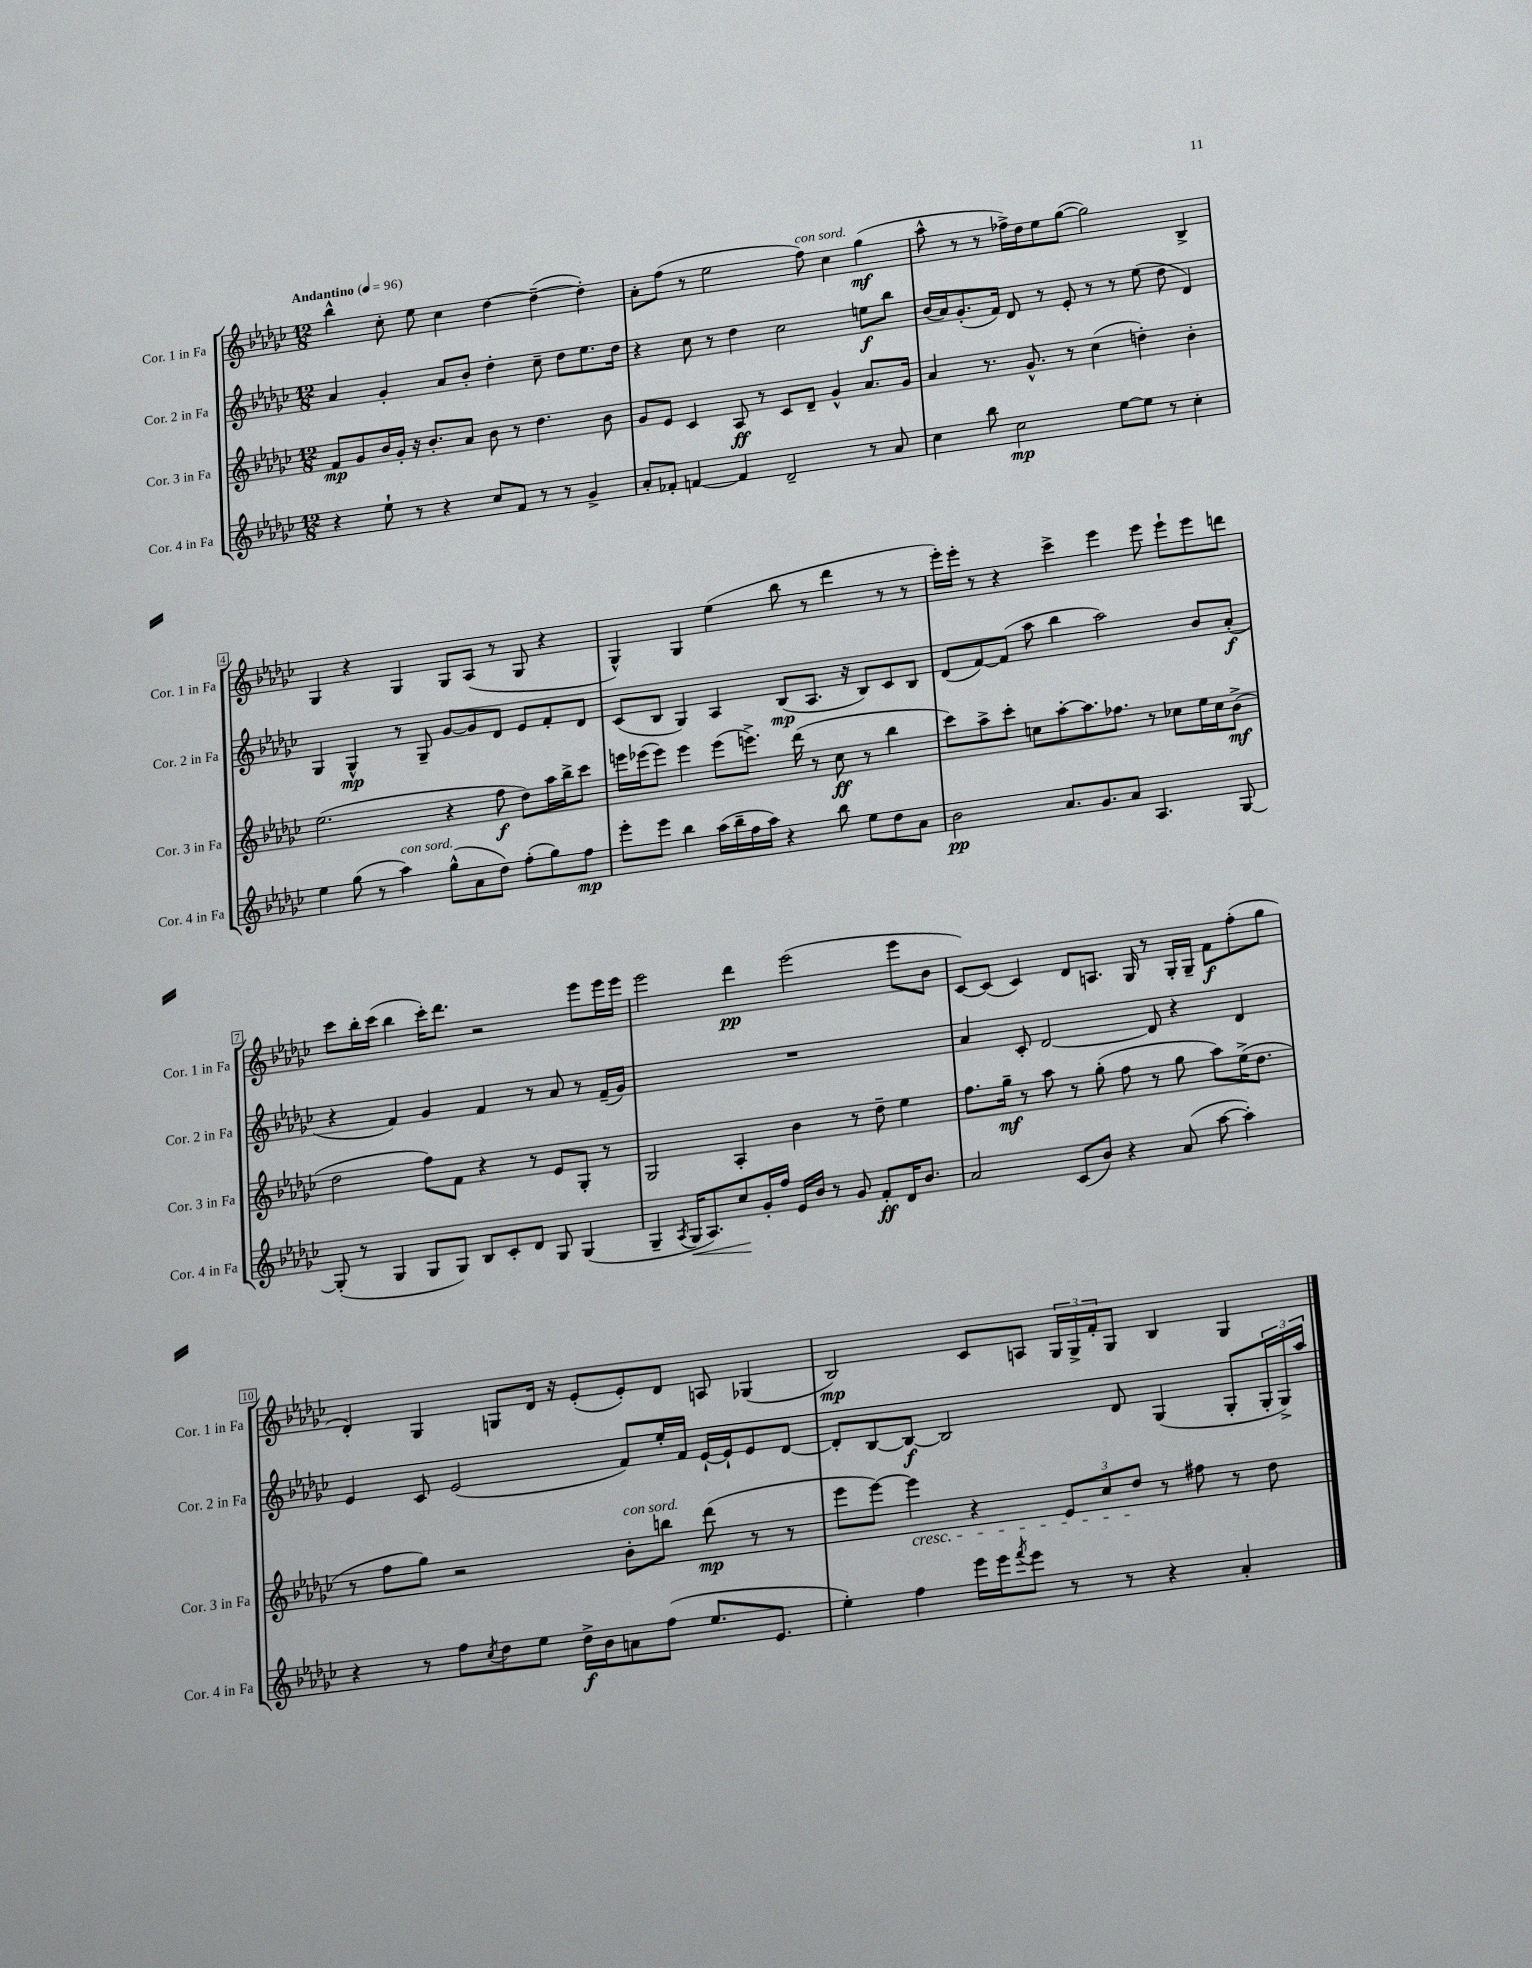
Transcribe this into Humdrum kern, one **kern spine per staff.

**kern	**dynam	**kern	**dynam	**kern	**dynam	**kern	**dynam
*part4	*part4	*part3	*part3	*part2	*part2	*part1	*part1
*staff4	*staff4	*staff3	*staff3	*staff2	*staff2	*staff1	*staff1
*I"Cor. 4 in Fa	*	*I"Cor. 3 in Fa	*	*I"Cor. 2 in Fa	*	*I"Cor. 1 in Fa	*
*I'Cor. 4 in Fa	*	*I'Cor. 3 in Fa	*	*I'Cor. 2 in Fa	*	*I'Cor. 1 in Fa	*
*clefG2	*	*clefG2	*	*clefG2	*	*clefG2	*
*k[b-e-a-d-g-c-]	*	*k[b-e-a-d-g-c-]	*	*k[b-e-a-d-g-c-]	*	*k[b-e-a-d-g-c-]	*
*M12/8	*	*M12/8	*	*M12/8	*	*M12/8	*
*MM96	*	*MM96	*	*MM96	*	*MM96	*
=1	=1	=1	=1	=1	=1	=1	=1
!	!	!	!	!	!	!LO:TX:a:B:t=Andantino	!
4r	.	8f/L	mp	4a-/	.	4bb-^^\	.
.	.	8g-/	.	.	.	.	.
8ee-`\	.	16b-/L	.	4g-'/	.	8cc-'\	.
.	.	16g-'/JJ	.	.	.	.	.
8r	.	16r	.	.	.	8ee-\	.
.	.	8.b-'/L	.	.	.	.	.
4r	.	.	.	8a-/L	.	4cc-\	.
.	.	8a-/J	.	8b-'/J	.	.	.
8cc-/L	.	8b-\	.	4dd-'\	.	[4dd-\	.
8f/J	.	8r	.	.	.	.	.
8r	.	4.dd-\	.	8cc-~\	.	(4dd-~\_	.
8r	.	.	.	8dd-\L	.	.	.
4g-^/	.	.	.	8.ee-\	.	4dd-'\])	.
.	.	8b-\	.	.	.	.	.
.	.	.	.	16dd-\Jk	.	.	.
=2	=2	=2	=2	=2	=2	=2	=2
8a-'/L	.	8g-/L	.	4r	.	8a-'\L	.
8f-X'/J	.	8e-/J	.	.	.	(8ff\J	.
[4fn/	.	4c-/	.	8cc-\	.	8r	.
.	.	.	.	8r	.	2ee-\	.
4f/]	.	8A-/	ff	4dd-\	.	.	.
.	.	8r	.	.	.	.	.
2d-~/	.	8c-/L	.	2cc-\	.	.	.
!	!	!	!	!	!	!LO:TX:a:i:t=con sord.	!
.	.	8d-~/J	.	.	.	8ff\)	.
.	.	4g-^^/	.	.	.	4cc-\	.
8r	.	8.a-/L	.	8een\L	f	(4gg-\	mf
8a-/	.	.	.	8bb-\J	.	.	.
.	.	16g-/Jk	.	.	.	.	.
=3	=3	=3	=3	=3	=3	=3	=3
4cc-\	.	4a-/	.	(16b-/LL	.	8aa-^^\	.
.	.	.	.	16a-/J)	.	.	.
.	.	.	.	(8.g-'/	.	8r	.
8bb-\	.	8.r	.	.	.	8r	.
.	.	.	.	16f/Jk)	.	.	.
2cc-\	mp	.	.	8d-/	.	16ff-X^\LL)	.
.	.	8.g-^^/	.	.	.	16dd-\J	.
.	.	.	.	8r	.	8ee-\	.
.	.	8r	.	8e-'/	.	([8gg-\J	.
.	.	(4cc-\	.	8r	.	2gg-\])	.
[8ee-\L	.	.	.	8r	.	.	.
8ee-\J]	.	4ddn'\)	.	(8ee-\	.	.	.
8r	.	.	.	8dd-\	.	.	.
4cc-'\	.	4b-'\	.	4d-/)	.	4B-^/	.
!!LO:LB:g=z
=4	=4	=4	=4	=4	=4	=4	=4
4ee-\	.	(2.ee-\	.	4G-/	.	4G-/	.
(8gg-\	.	.	.	4G-^^/	mp	4r	.
8r	.	.	.	.	.	.	.
!LO:TX:a:i:t=con sord.	!	!	!	!	!	!	!
4aa-\)	.	.	.	8r	.	4G-/	.
.	.	.	.	8G-~/	.	.	.
(8gg-^^\L	.	4r	.	[8g-/L	.	8G-/L	.
8a-\	.	.	.	8g-/]	.	(8A-/J	.
8dd-\J)	.	8ff\	f	8d-/J	.	8r	.
(8ff'\L	.	8dd-\L)	.	8e-/L	.	8G-/	.
8gg-\)	.	16aa-\L	.	8f'/	.	4r	.
.	.	16bb-^\J	.	.	.	.	.
8ff\J	mp	8ccc-\J	.	8d-/J	.	.	.
=5	=5	=5	=5	=5	=5	=5	=5
8eee-'\L	.	16eeen\LL	.	(8c-/L	.	4G-^^/)	.
.	.	(16eee-X\J	.	.	.	.	.
8eee-\J	.	8eee-\J)	.	8B-/J	.	.	.
4bb-\	.	4eee-\	.	4G-/)	.	4G-/	.
(16aa-\LL	.	(8eee-\L	.	4A-/	.	(4ee-\	.
16bb-~\	.	.	.	.	.	.	.
16ff\	.	8.eeen^\J)	.	.	.	.	.
16aa-\JJ)	.	.	.	.	.	.	.
4r	.	.	.	(8B-/L	mp	8bb-\	.
.	.	(16ddd-\	.	.	.	.	.
.	.	8r	.	8.A-/J	.	8r	.
8bb-\	.	8cc-\	ff	.	.	4ddd-\	.
.	.	.	.	16r	.	.	.
8ee-\L	.	8r	.	8B-/L)	.	.	.
8dd-\	.	4bb-\	.	8c-/	.	8r	.
8a-\J	.	.	.	8B-/J	.	8r	.
=6	=6	=6	=6	=6	=6	=6	=6
2b-\	pp	8ccc-\L)	.	(8d-/L	.	16eee-'\LL)	.
.	.	.	.	.	.	16eee-'\JJ	.
.	.	8aa-^\	.	[8f/)	.	8r	.
.	.	8ccc-'\J	.	(8f/J]	.	4r	.
.	.	8ccn\L	.	8aa-\	.	.	.
8.a-/L	.	[8aa-'\	.	4bb-\	.	4ccc-^\	.
.	.	8.aa-\]	.	.	.	.	.
8.g-/	.	.	.	.	.	.	.
.	.	.	.	2aa-\)	.	4eee-\	.
.	.	8.ff-X\J	.	.	.	.	.
8a-/J	.	.	.	.	.	.	.
4.A-/	.	8r	.	.	.	8eee-\	.
.	.	8cc-X\L	.	.	.	8eee-`\L	.
.	.	16ee-\L	.	8b-/L	.	8eee-\	.
.	.	16cc-\J	.	.	.	.	.
[8G-/	.	(8b-^\J	mf	(8a-'/J	f	8dddn\J	.
!!LO:LB:g=z
=7	=7	=7	=7	=7	=7	=7	=7
(8G-'/]	.	2dd-\	.	4r	.	8ccc-\L	.
8r	.	.	.	.	.	16bb-'\L	.
.	.	.	.	.	.	(16ccc-\JJ	.
4G-/	.	.	.	4f/)	.	4bb-\	.
8G-/L	.	8ff\L)	.	4g-/	.	16ccc-'\KL)	.
.	.	.	.	.	.	8.ddd-\J	.
8G-/J)	.	8f\J	.	.	.	.	.
8B-/L	.	4r	.	4f/	.	2r	.
8c-'/	.	.	.	.	.	.	.
8d-/J	.	8r	.	8r	.	.	.
8G-/	.	8e-/L	.	8a-/	.	.	.
(4G-/	.	8G-'/J	.	8r	.	8eee-\L	.
.	.	8r	.	(16f~/LL	.	16eee-\L	.
.	.	.	.	16g-/JJ)	.	16eee-\JJ	.
=8	=8	=8	=8	=8	=8	=8	=8
4G-~/	.	2G-/	.	1.r	.	2eee-\	.
8qA-/	.	.	.	.	.	.	.
!	!LO:HP:b	!	!	!	!	!	!
16G-/KL	<	.	.	.	.	.	.
8.A-/)	.	.	.	.	.	.	.
8cc-/	.	4A-'/	.	.	.	4ddd-\	pp
16g-'/L	[	.	.	.	.	.	.
16ff/JJ	.	.	.	.	.	.	.
16e-/LL	.	4b-\	.	.	.	(2eee-\	.
16b-/JJ	.	.	.	.	.	.	.
8r	.	.	.	.	.	.	.
8g-/	.	8r	.	.	.	.	.
8f'/L	ff	8dd-~\	.	.	.	.	.
16d-/K	.	4ee-\	.	.	.	8eee-\L	.
8.b-/J	.	.	.	.	.	.	.
.	.	.	.	.	.	8b-\J	.
=9	=9	=9	=9	=9	=9	=9	=9
2a-/	.	8.ff\L	.	4a-/	.	[8c-/L)	.
.	.	.	.	.	.	(8c-/J]	.
.	.	16gg-~\Jk	mf	.	.	.	.
.	.	8r	.	8c-'/	.	4c-/)	.
.	.	8aa-\	.	[2d-/	.	.	.
(8c-/L	.	8r	.	.	.	8d-/L	.
8b-/J)	.	(8gg-'\	.	.	.	8.An/J	.
4r	.	8ff\	.	.	.	.	.
.	.	.	.	.	.	16G-/	.
.	.	8r	.	8d-/]	.	8r	.
(8a-/	.	8gg-\	.	4r	.	16G-'/LL	.
.	.	.	.	.	.	16G-~/JJ	.
[8aa-\	.	8aa-\L)	.	.	.	8f\L	f
4aa-'\])	.	(16ee-^\K	.	4d-/	.	(8ff'\	.
.	.	8.dd-\J	.	.	.	.	.
.	.	.	.	.	.	8gg-\J	.
!!LO:LB:g=z
=10	=10	=10	=10	=10	=10	=10	=10
4r	.	8r	.	4e-/	.	4d-'/)	.
.	.	8ff\L	.	.	.	.	.
8r	.	8gg-\J)	.	8c-/	.	4G-/	.
8ff\L	.	2r	.	(2e-/	.	.	.
8qcc-/	.	.	.	.	.	.	.
8dd-\	.	.	.	.	.	8Gn/L	.
8ee-\J	.	.	.	.	.	16d-/Jk	.
.	.	.	.	.	.	16r	.
16dd-^\LL	f	.	.	.	.	(8e-'/L	.
16b-\J	.	.	.	.	.	.	.
!	!	!LO:TX:a:i:t=con sord.	!	!	!	!	!
8an\	.	8b-'\L	.	8f/L)	.	8e-'/)	.
(8ff\J	.	8bbn\J	.	16ee-'/L	.	8d-/J	.
.	.	.	.	16f/JJ	.	.	.
8.ee-/L	.	(8ddd-\	mp	[16e-`/LL	.	8An/	.
.	.	.	.	16e-`/J]	.	.	.
.	.	8r	.	8e-/	.	(4G-X/	.
8.e-/J	.	.	.	.	.	.	.
.	.	8r	.	[8d-/J	.	.	.
=11	=11	=11	=11	=11	=11	=11	=11
4ee-'\)	.	8eee-\L	.	8d-'/L]	.	2B-/)	mp
.	.	[8eee-\J)	.	[8B-/	.	.	.
!	!	!LO:TX:b:i:t=cresc.	!	!	!	!	!
4ff\	.	4eee-\]	.	8B-/J_	f	.	.
.	.	.	.	2B-/]	.	.	.
16eee-\LL	.	4r	.	.	.	8c-/L	.
16eee-\J	.	.	.	.	.	.	.
8qfff/	.	.	.	.	.	.	.
8eee-\J	.	.	.	.	.	8An/J	.
8r	.	12e-/L	.	.	.	24G-/LL	.
.	.	.	.	.	.	24G-^/	.
.	.	12cc-/	.	.	.	24f'/J	.
8r	.	.	.	8d-/	.	8G-/J	.
.	.	12dd-/J	.	.	.	.	.
4r	.	8r	.	(4G-/	.	4B-/	.
.	.	8ff#X\	.	.	.	.	.
4a-'/	.	8r	.	8G-'/L	.	4G-/	.
.	.	8dd-\	.	24G-'/L	.	.	.
.	.	.	.	24G-^/)	.	.	.
.	.	.	.	24aa-/JJ	.	.	.
==	==	==	==	==	==	==	==
*-	*-	*-	*-	*-	*-	*-	*-
